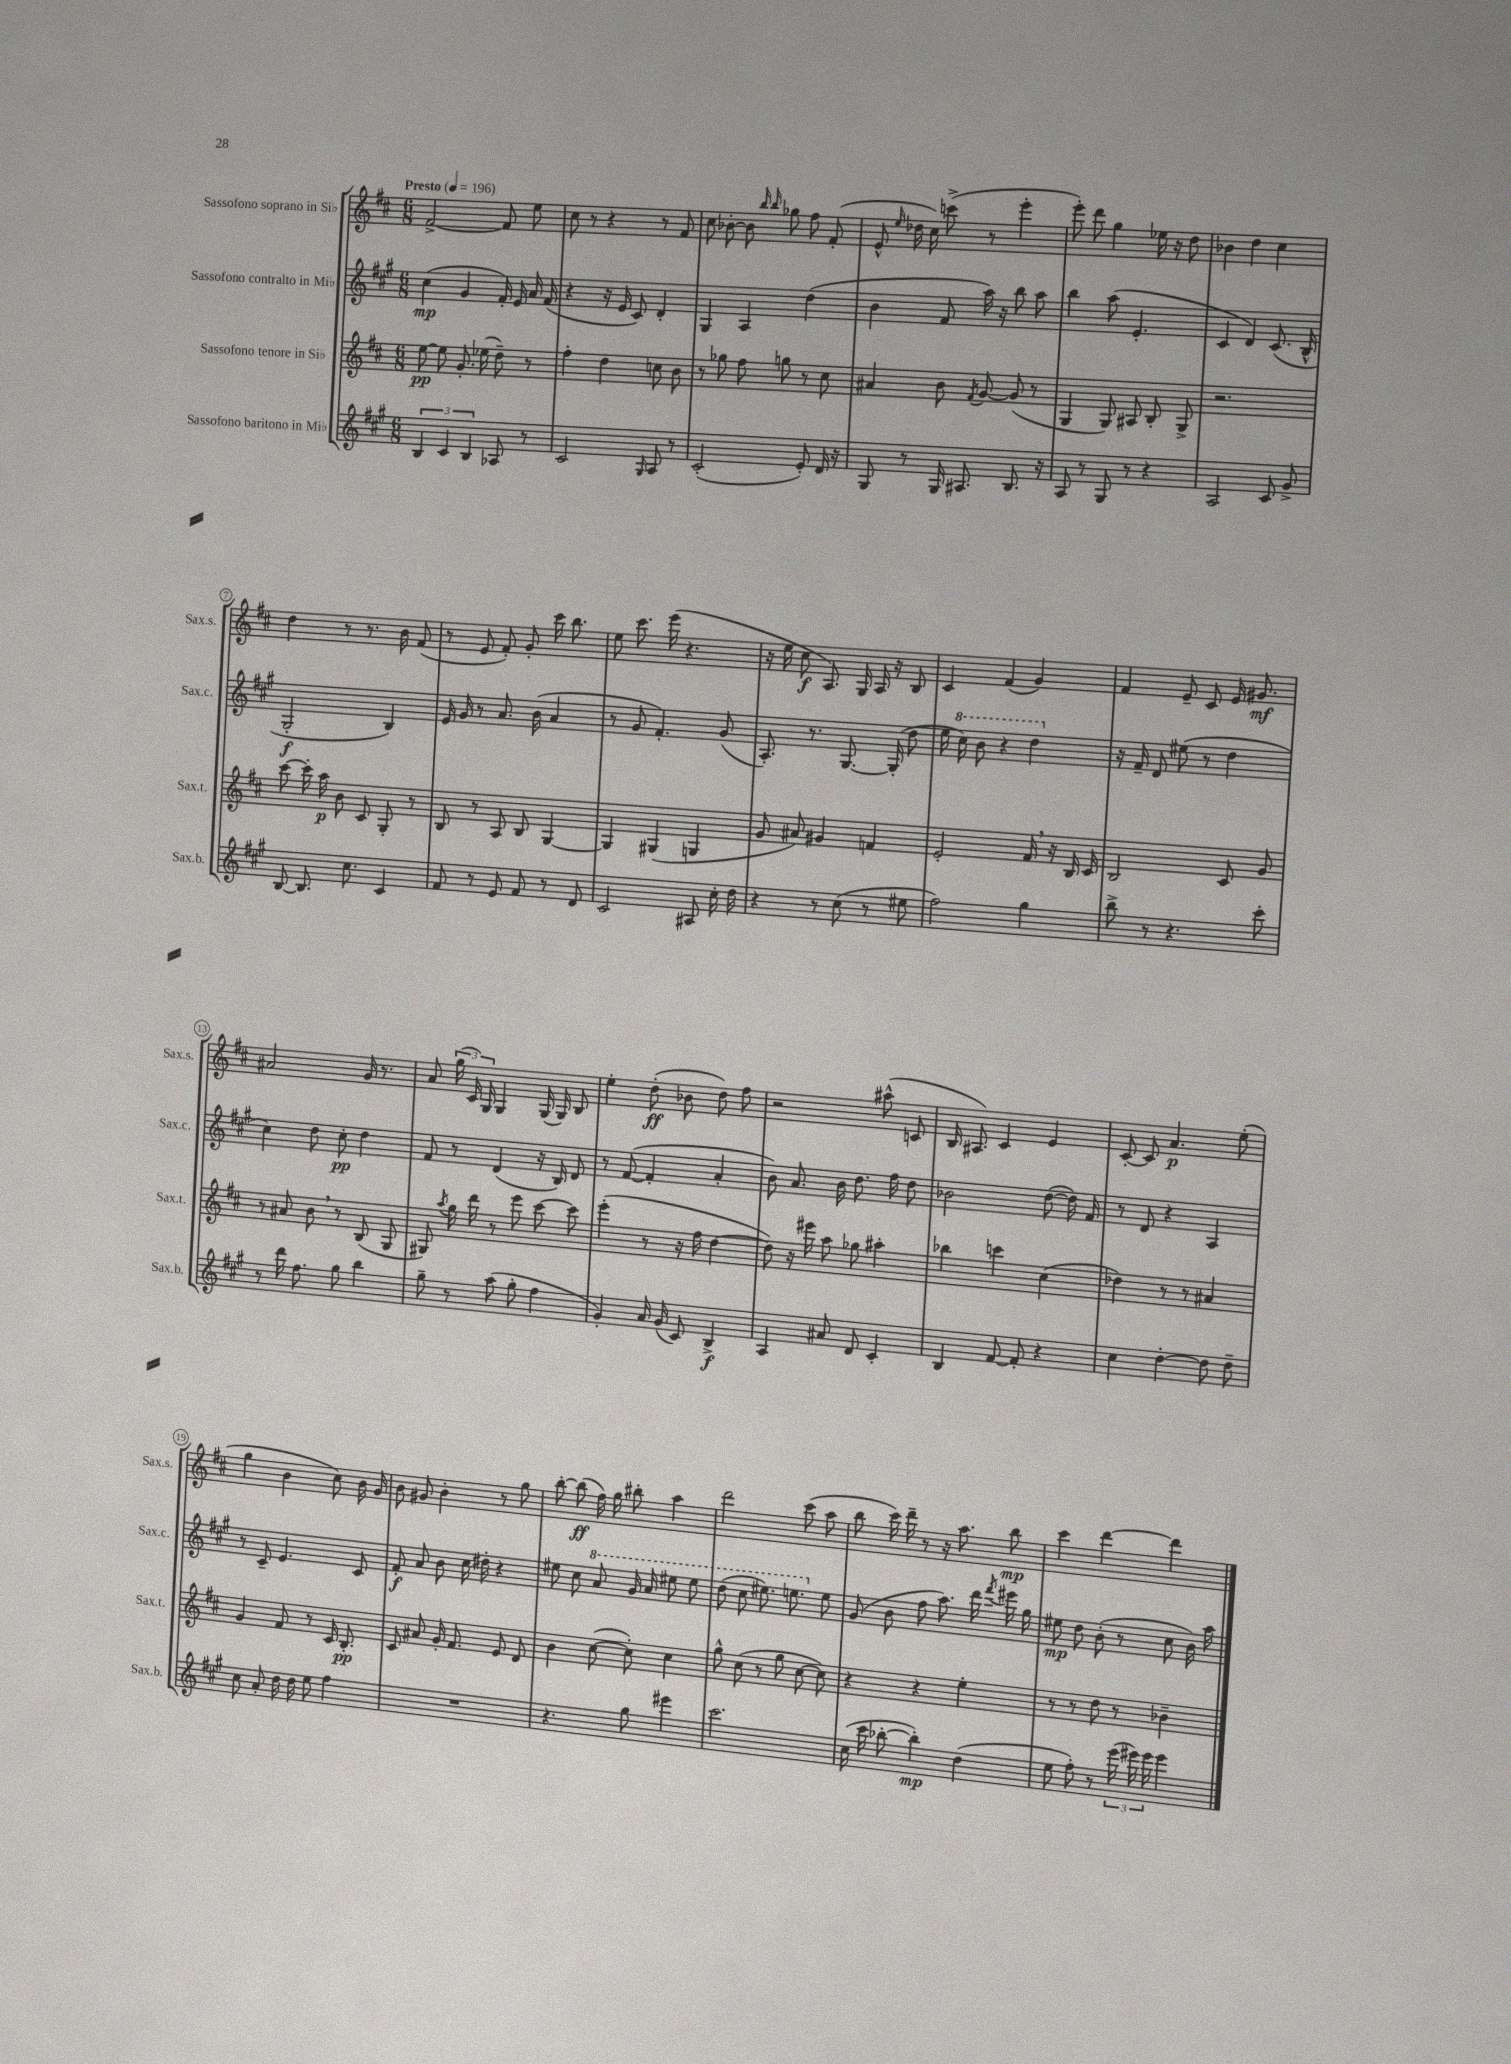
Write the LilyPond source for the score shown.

<<
\new StaffGroup <<
\new Staff = "s0" \with { instrumentName = "Sassofono soprano in Sib" shortInstrumentName = "Sax.s." } {
    \clef treble \key d \major \numericTimeSignature \time 6/8 \tempo "Presto" 4 = 196
    \autoBeamOff fis'2~-> fis'8 e''8 |
    cis''8 r8 r4 r8 fis'8 |
    cis''8 bes'8~-. bes'8 \grace { b''16 b''16 } ges''8 fis''8 fis'8-.( |
    e'8-^ \grace { e''16 } des''16 cis''16) c'''8->( r8 e'''4-. |
    e'''8-.) d'''8 g''4 ees''16 r16 d''8 |
    bes'4 d''4 cis''4 |
    d''4 r8 r8. b'16 fis'8( |
    r8 e'8 fis'8-.) g'8-. cis'''16 b''8. |
    e''8 cis'''8. e'''16( r4. |
    r16 e''16 cis''8\f a8.) g16 a16 r16 b8 |
    cis'4 fis'4( g'4) |
    fis'4 e'8-- cis'8 e'16 gis'8.\mf |
    ais'2 g'16 r8. |
    a'8 \tuplet 3/2 { g''16( cis'16) g16 } g4 g16( g16) b8 |
    e''4-. d''8-.\ff( bes'8 d''8) fis''8 |
    r2 ais''8-^( c'8 |
    b16 ais8.) cis'4 e'4 |
    cis'8~-. cis'8 a'4.\p e''8-.( |
    g''4 b'4 cis''8) b'16 g'16 |
    b'8 gis'8 b'4-. r8 g''8 |
    b''8~-. b''8\ff( fis''16) g''16 bis''8-. a''4 |
    d'''2 cis'''8( a''8 |
    b''8 cis'''16) d'''16-- r8 r16 a''8. b''8\mp |
    cis'''4 d'''4~ d'''4 \bar "|." |
}
\new Staff = "s1" \with { instrumentName = "Sassofono contralto in Mib" shortInstrumentName = "Sax.c." } {
    \clef treble \key a \major \numericTimeSignature \time 6/8
    \autoBeamOff cis''4\mp( gis'4 fis'16-.) e'16 a'16 fis'16( |
    r4 r16 e'16 cis'8) d'4-. |
    gis4 a4 d''4( |
    b'4 fis'8 a''16) r16 b''8 a''8 |
    b''4 a''8( e'4.-. |
    cis'4 d'4) cis'8.( b16-^ |
    gis2-.\f b4) |
    e'16 gis'16 r8 a'8. b'16( a'4 |
    r8 gis'8 fis'4.-.) gis'8( |
    a8.-.) r8. gis8.~ gis16-.( d''8 |
    e''16 \ottava #1 cis'''16) b''8 r4 d'''4 \ottava #0 |
    r16 fis'16-- d'8 eis''8( r8 d''4 |
    cis''4) d''8 cis''8-.\pp d''4 |
    fis'8 r8 d'4( r16 b16) d'8 |
    r8 fis'8~( fis'4-. a'4-. |
    b'8) a'8. b'16 d''8. fis''16 d''8 |
    bes'2 d''8~( d''16) fis'16 |
    r8 d'8 r4 a4 |
    r8 cis'8-- e'4. cis'8 |
    fis'8-.\f a'8 b'8 cis''16 dis''16-. r4 |
    eis''8 cis''8 \ottava #1 a''8 gis''16 a''16 eis'''8 eis'''8 |
    d'''8( cis'''8 eis'''8.) e'''8. \ottava #0 e''8 |
    gis'8( b'8 fis''8 a''8.) d'''16 \acciaccatura { fis'''8 } eis'''16 gis''16 |
    eis''8\mp d''8 b'8-.( r8 cis''8 b'16) a''16 \bar "|." |
}
\new Staff = "s2" \with { instrumentName = "Sassofono tenore in Sib" shortInstrumentName = "Sax.t." } {
    \clef treble \key d \major \numericTimeSignature \time 6/8
    \autoBeamOff e''8~\pp e''8 g'8.-. ees''16( d''8--) r8 |
    fis''4-. d''4 c''8 b'8 |
    r8 ges''8 fis''8 g''8 r8 cis''8 |
    ais'4 b'8 \acciaccatura { fis'8 } g'8~ g'8( r8 |
    g4 g8) ais8 b8-. g8-> |
    r2. |
    cis'''8~ cis'''16-. a''16\p b'8 cis'8 g8-. r8 |
    b8 r8 a8 b8 g4~ |
    g4 gis4( g4 |
    g'8 ais'8) gis'4 f'4 |
    e'2-. fis'16 \breathe r16 b16 cis'16 |
    b2 cis'8 g'8 |
    r8 ais'8 b'8 \breathe r8 b8( g8 |
    gis8) \acciaccatura { a''8 } g''16 d'''16 r8 e'''8 cis'''8~ cis'''8 |
    e'''4-.( r8 r16 fis''16 d''4~ |
    d''8) r16 eis'''16 a''8 ges''8 ais''4-. |
    bes''4 c'''4 cis''4( |
    des''4) r8 r8 ais'4 |
    g'4 fis'8 r8 cis'16 b8.-.\pp |
    cis'8 ais'8 g'16-. fis'8. e'8 d'8 |
    b'4 cis''8~( cis''8-.) cis''4 |
    g''8-^ cis''8( r8 g''8 cis''8~ cis''8) |
    r4 r4 e''4-. |
    r8 r8 d''8 r8 bes'4-- \bar "|." |
}
\new Staff = "s3" \with { instrumentName = "Sassofono baritono in Mib" shortInstrumentName = "Sax.b." } {
    \clef treble \key a \major \numericTimeSignature \time 6/8
    \autoBeamOff \tuplet 3/2 { b4 cis'4 b4 } aes8 r8 |
    cis'2 \grace { gis16 } a8 r8 |
    cis'2-.( e'8-.) d'16 r16 |
    gis8 r8 gis16 ais8. b8. r16 |
    a8 r8 gis8 r8 r4 |
    a2 cis'8 gis'8-> |
    b8~ b8. cis''8. cis'4 |
    fis'8 r8 e'8 fis'8 r8 d'8 |
    cis'2 ais8 cis''16-. d''16 |
    r4 r8 cis''8( r8 eis''8 |
    fis''2) gis''4 |
    b''8-> r8 r4. cis'''8-. |
    r8 d'''16 fis''8. gis''8 b''4 |
    gis''8-- r8 a''8( gis''8-. fis''4 |
    gis'4-.) a'16 gis'16( cis'8) b4->\f |
    a4 ais'8 d'8 cis'4-. |
    b4 fis'8~ fis'8-. r4 |
    cis''4 d''4~-. d''8 d''8-- |
    cis''8 a'8-. d''16 d''16 e''8 fis''4 |
    R2. |
    r4. gis''8 eis'''4 |
    cis'''2. |
    cis''16( cis'''16 bes''8~-. bes''4-.\mp) d''4( |
    e''8 fis''8-.) r8 \tuplet 3/2 { e'''16( eis'''16) eis'''16 } eis'''4 \bar "|." |
}
>>
>>
\layout { \context { \Score \override BarNumber.stencil = #(make-stencil-circler 0.1 0.3 ly:text-interface::print) } }
